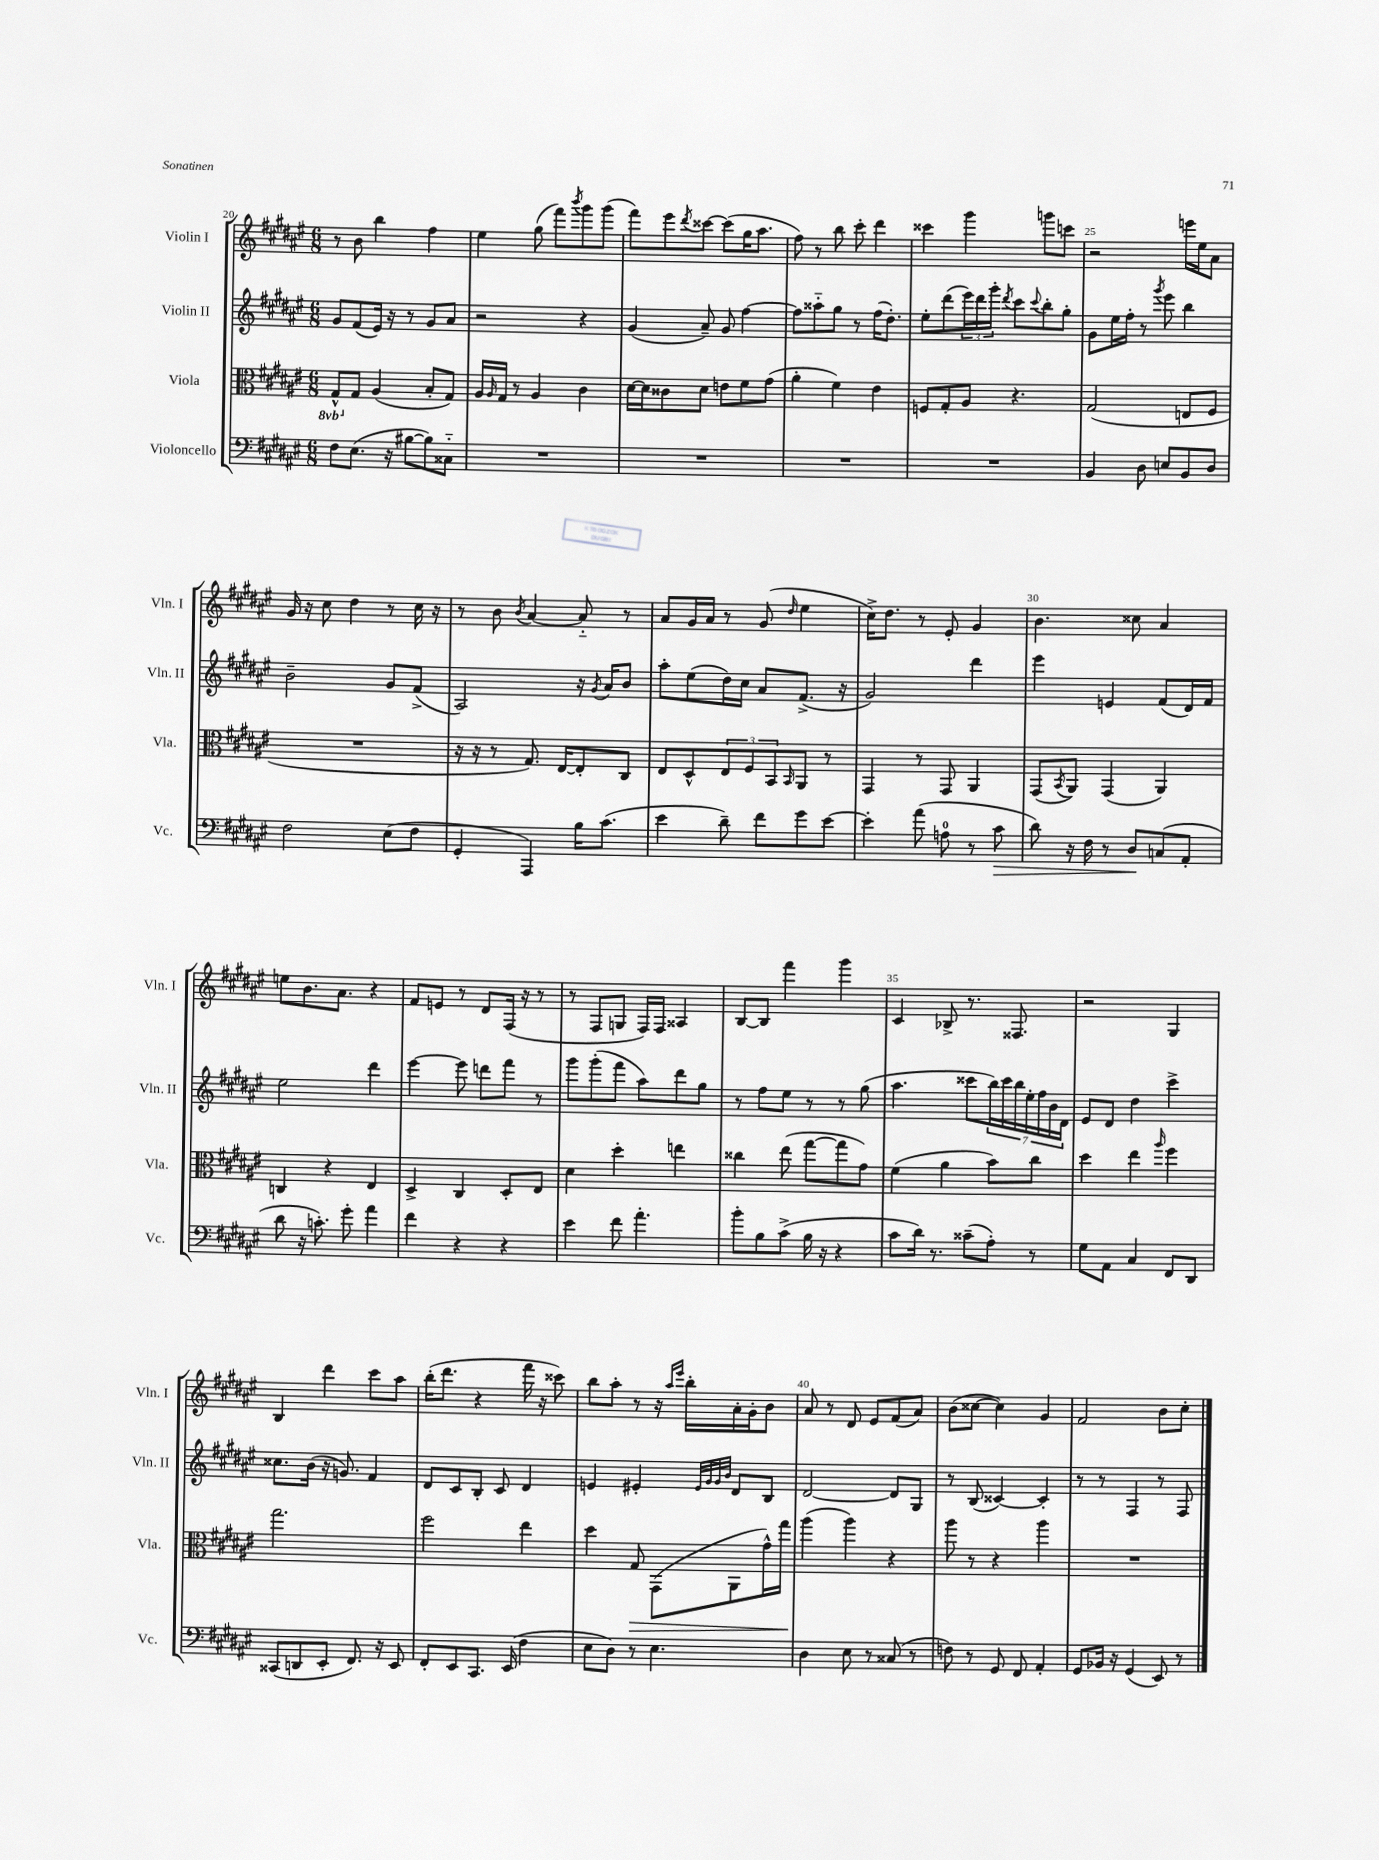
<<
\new StaffGroup <<
\new Staff = "s0" \with { instrumentName = "Violin I" shortInstrumentName = "Vln. I" } {
    \clef treble \key fis \major \numericTimeSignature \time 6/8
    r8 b'8 b''4 fis''4 |
    eis''4 gis''8( fis'''8) \acciaccatura { b'''8 } gis'''8 gis'''8( |
    fis'''8) eis'''8 \acciaccatura { dis'''8 } cisis'''8~ cisis'''8( gis''16 ais''8. |
    fis''8) r8 b''8 cis'''8-. dis'''4 |
    cisis'''4 gis'''4 g'''8 c'''8 |
    r2 e'''16 eis''16 ais'8 |
    gis'16 r16 cis''8 dis''4 r8 cis''16 r16 |
    r8 b'8 \acciaccatura { b'8 } ais'4~ ais'8-_ r8 |
    ais'8 gis'16 ais'16 r8 gis'8( \grace { dis''16 } eis''4 |
    cis''16->) dis''8. r8 eis'8-. gis'4 |
    b'4. cisis''8 ais'4 |
    e''8 b'8. ais'8. r4 |
    fis'8 e'8 r8 dis'8 fis16( r16 r8 |
    r8 fis8 g8 fis16) fis16 aisis4 |
    b8~ b8 fis'''4 gis'''4 |
    cis'4 bes8-> r8. fisis8. |
    r2 gis4 |
    b4 dis'''4 cis'''8 ais''8 |
    b''16-.( dis'''8. r4 fis'''16 r16 cisis'''8) |
    b''8 ais''8-. r8 r16 \grace { ais''16 eis'''16 } b''16-. ais'16-. gis'16-. b'8 |
    ais'8 r8 dis'8 eis'8 fis'8( ais'8) |
    b'8( cisis''8~ cisis''4) gis'4 |
    fis'2 b'8 cis''8-. \bar "|." |
}
\new Staff = "s1" \with { instrumentName = "Violin II" shortInstrumentName = "Vln. II" } {
    \clef treble \key fis \major \numericTimeSignature \time 6/8
    gis'8 fis'8( eis'16) r16 r8 gis'8 ais'8 |
    r2 r4 |
    gis'4( ais'8--) gis'8 fis''4~ |
    fis''8 aisis''8-_ gis''8 r8 fis''16( dis''8.-.) |
    eis''8-. dis'''8( \tuplet 3/2 { eis'''16) dis'''16 gis'''16-. } \acciaccatura { dis'''8 } cis'''8 \appoggiatura { cis'''8 } b''8-. gis''8-. |
    gis'8 eis''16 fis''16-. r8 \acciaccatura { gis'''8 } eis'''8 b''4 |
    b'2-- gis'8 fis'8->( |
    ais2) r16 \acciaccatura { gis'8 } ais'16 b'8 |
    ais''8-. eis''8( dis''16) cis''16 ais'8 fis'8.->( r16 |
    gis'2) dis'''4 |
    eis'''4 e'4 fis'8( dis'16) fis'16 |
    eis''2 dis'''4 |
    eis'''4~ eis'''8 d'''8 fis'''8 r8 |
    gis'''8 gis'''8-.( fis'''8 ais''8) dis'''8 gis''8 |
    r8 fis''8 eis''8 r8 r8 gis''8( |
    ais''4. cisis'''8 \tuplet 7/4 { b''16) cisis'''16 b''16 eis''16-. fis''16 b'16 dis'16 } |
    eis'8 dis'8 dis''4 cis'''4-> |
    cisis''8. b'16( r16 g'8.) fis'4 |
    dis'8 cis'8 b8-. cis'8 dis'4 |
    e'4 eis'4-. \grace { eis'32 gis'32 gis'32 b'32 } dis'8 b8 |
    dis'2~ dis'8 gis8 |
    r8 b8( cisis'4~) cisis'4-. |
    r8 r8 fis4 r8 fis8 \bar "|." |
}
\new Staff = "s2" \with { instrumentName = "Viola" shortInstrumentName = "Vla." } {
    \clef alto \key fis \major \numericTimeSignature \time 6/8 \set Staff.ottavationMarkups = #ottavation-simple-ordinals
    \ottava #-1 gis,8-^ \ottava #0 gis8 ais4( b8-. gis8) |
    ais16 \grace { ais16 } gis16 r8 ais4 cis'4 |
    dis'16~ dis'16 cisis'8 dis'8 e'8 fis'8 gis'8( |
    ais'4-. fis'4) eis'4 |
    f8 gis8-. ais8 r4. |
    gis2( e8 fis8 |
    R2. |
    r16 r16 r8 gis8.) eis16~ eis8-. cis8 |
    eis8 dis8-^ \tuplet 3/2 { eis8 fis8 b,8 } \grace { b,16 } ais,8 r8 |
    gis,4 r8 gis,8 ais,4 |
    gis,8( \acciaccatura { b,8 } ais,8) gis,4( ais,4) |
    c4 r4 eis4 |
    dis4-> cis4 dis8-. eis8 |
    dis'4 dis''4-. e''4 |
    cisis''4 eis''8( gis''8~ gis''8 gis'8) |
    fis'4( ais'4 b'8) cis''8 |
    dis''4 eis''4 \grace { ais''16 } fis''4 |
    gis''2. |
    fis''2 eis''4 |
    dis''4 gis8\> gis,8( ais,8 gis'16-^) gis''16 |
    ais''4\!( ais''4) r4 |
    ais''8 r8 r4 ais''4 |
    R2. \bar "|." |
}
\new Staff = "s3" \with { instrumentName = "Violoncello" shortInstrumentName = "Vc." } {
    \clef bass \key fis \major \numericTimeSignature \time 6/8
    fis8 eis8.( r16 bis8~ bis8) cisis8-_ |
    R2. |
    R2. |
    R2. |
    R2. |
    b,4 dis8 e8 b,8 dis8 |
    fis2 eis8( fis8 |
    gis,4-. ais,,4) b16 cis'8.( |
    eis'4 dis'8--) fis'8 gis'8 eis'8~ |
    eis'4-. ais'8( a8-0 r8 cis'8\> |
    dis'8) r16 fis16 r8 dis8\! c8( ais,8-. |
    dis'8 r16 c'8.-.) gis'8-. ais'4 |
    fis'4 r4 r4 |
    eis'4 fis'8 ais'4.-. |
    b'8-. b8 cis'8->( b16 r16 r4 |
    cis'8 dis'16) r8. cisis'8--( ais8-.) r8 |
    gis8 ais,8 cis4 fis,8 dis,8 |
    cisis,8( d,8 eis,8-. fis,8.) r16 eis,8 |
    fis,8-. eis,8 cis,8. eis,16( fis4 |
    eis8 dis8) r8 eis4. |
    dis4 eis8 r8 cisis8( r8 |
    f8) r8 gis,8 fis,8 ais,4-. |
    gis,8 bes,16 r16 gis,4( eis,8) r8 \bar "|." |
}
>>
>>
\layout { \context { \Score currentBarNumber = #20 \override BarNumber.break-visibility = ##(#f #t #t) barNumberVisibility = #(every-nth-bar-number-visible 5) } }
